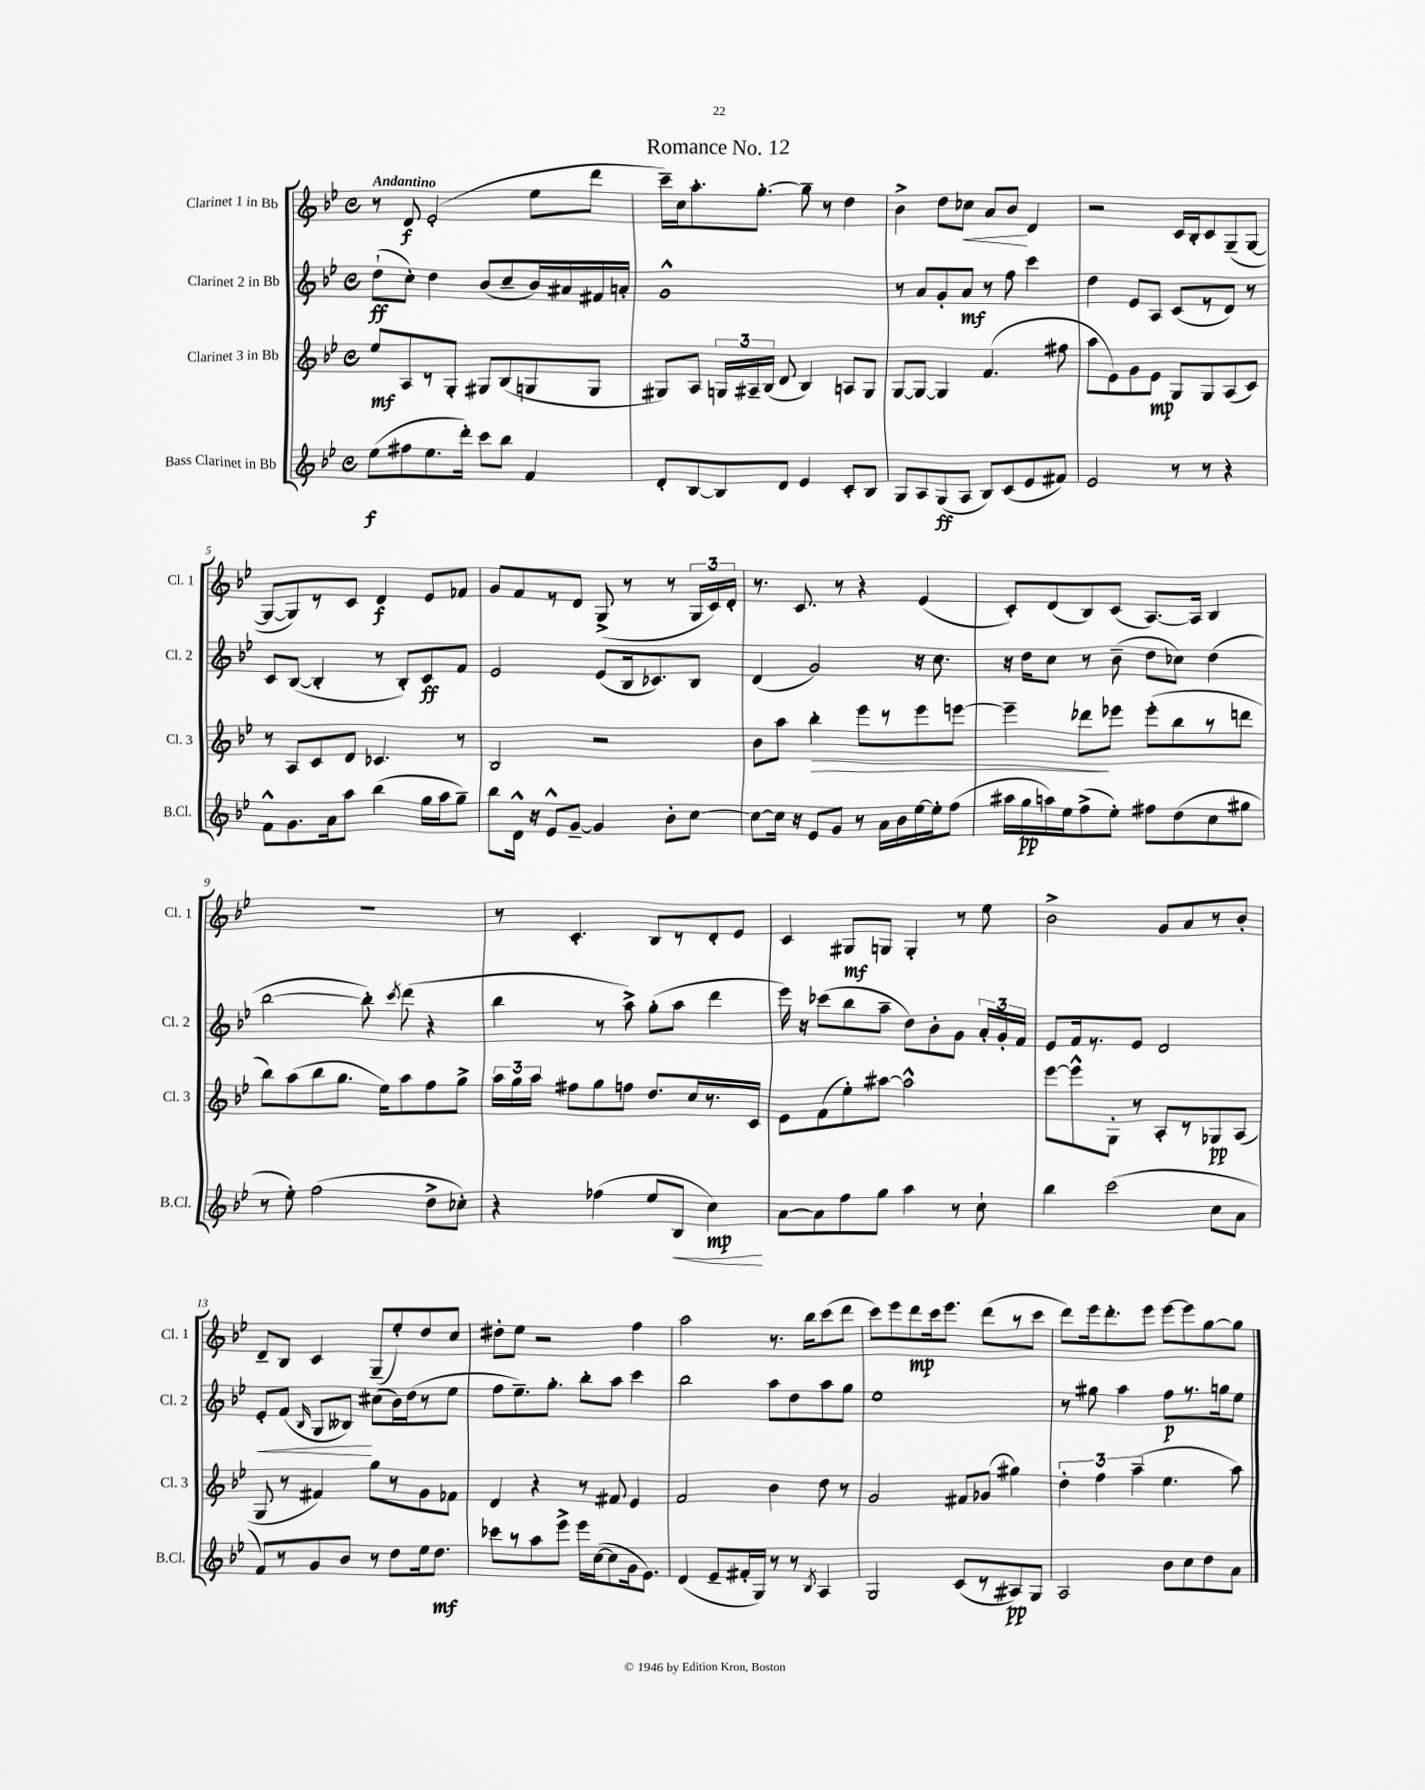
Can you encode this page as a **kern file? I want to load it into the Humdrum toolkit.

**kern	**kern	**kern	**kern
*staff4	*staff3	*staff2	*staff1
*clefG2	*clefG2	*clefG2	*clefG2
*k[b-e-]	*k[b-e-]	*k[b-e-]	*k[b-e-]
*M4/4	*M4/4	*M4/4	*M4/4
*met(c)	*met(c)	*met(c)	*met(c)
(8ee-	8ee-	(8dd`	8r
8ff#	8A	8cc')	8d
8.ee-	8r	4dd	(2e-'
.	8G'	.	.
16ddd')	.	.	.
8ccc	8G#	(8b-	.
8bb-	(8B-	8cc~	.
4f	8G	16b-)	8ee-
.	.	16a#	.
.	8G	16f#	8ddd
.	.	16a'	.
=	=	=	=
8d'	8G#)	1g^^	16ccc~)
.	.	.	16cc
[8B-	8A	.	8.aa'
8B-]	24G	.	.
.	24A#~	.	.
.	.	.	[8.gg'
.	(24B-	.	.
8d	8d	.	.
4e-	4B-)	.	8gg~]
.	.	.	8r
8c'	8A	.	4dd
8B-	8G	.	.
=	=	=	=
8G	[8G	8r	4b-^
8A	8G_	8a	.
(8G	4G]	8g'	8dd
8A	.	8a	8cc-
8B-)	(4.f	8r	8a
(8c	.	8ff	8b-
8e-	.	4ccc	4d
8f#)	8ff#	.	.
=	=	=	=
2e-	8aa	4dd	2r
.	8e-)	.	.
.	8g	8e-	.
.	8e-	8A	.
8r	8G	(8c	16c
.	.	.	16B-'
8r	8G	8r	8c
4r	(8A	8d)	(8G~
.	8c)	8r	[8G
=	=	=	=
8f^^	8r	8c	8G_
8.g	8A	([8B-	8G])
.	8c	4B-']	8r
16a	.	.	.
8aa	8d	.	8c
(4bb-	4.c-	8r	4d
.	.	8B-')	.
16gg	.	8c	8e-
16aa	.	.	.
8gg~)	8r	8f	8f-
=	=	=	=
8bb-	2B-	2e-	8g
16d^^	.	.	8f
16r	.	.	.
8e-^^	.	.	8r
[8g~	.	.	8d
4g]	2r	(8e-	(8G^
.	.	16B-	8r
.	.	8.c-)	.
8b-'	.	.	8r
[8cc	.	8B-	24G
.	.	.	24c)
.	.	.	24d'
=	=	=	=
8cc_	8b-	(4d	8.r
16cc]	8aa	.	.
16r	.	.	8.c
8e-	4bb-'	2g)	.
8g	.	.	8r
8r	8eee-	.	4r
16a	8r	.	.
16b-	.	.	.
[16ee-	8eee-	16r	(4e-
16ee-']	.	8.cc	.
(8ff	[8eee	.	.
=	=	=	=
16aa#	4eee~]	16r	8c')
16gg	.	16dd	.
16aa)	.	8cc	(8d
16ee-	.	.	.
(8ff^	8ddd-	8r	8B-)
8ee-')	8eee-	(8b-~	(8c
8ff#	(8eee-'	8dd	[8.A)
(8dd	8bb-	8cc-)	.
.	.	.	16A]
8cc	8r	(4dd	4B-
8gg#	8ddd	.	.
=	=	=	=
8r	8bb-)	[2bb-	1r
8ee-')	(8aa	.	.
(2ff	8bb-	.	.
.	8.gg	.	.
.	.	8bb-'])	.
.	16ee-)	.	.
.	.	8qccc	.
.	8aa	(8ddd	.
8dd^	8ff	4r	.
8cc-')	8gg^	.	.
=	=	=	=
4r	24aa	4bb-	8r
.	24gg	.	.
.	24aa	.	.
.	8ff#	.	4.c'
(4ff-	8gg	8r	.
.	8ff	8aa^)	.
8ee-	8.dd	(8gg'	8B-
8B-	.	8aa	8r
.	16cc	.	.
4cc)	8.r	4ddd	8d'
.	.	.	8e-
.	16c	.	.
=	=	=	=
[8a	8e-	16eee-)	4c
.	.	16r	.
8a]	(8f	(8ccc-	.
8ff	8ee-')	8bb-	8G#
8gg	[8aa#	8aa~	8G
4aa	2aa#^^]	8dd)	4G'
.	.	8b-'	.
8r	.	8g	8r
8cc`	.	24a'	8ee-
.	.	24g'	.
.	.	24f	.
=	=	=	=
4bb-	[8eee-	8e-	2b-^
.	8eee-^^]	16f	.
.	.	8.r	.
(2ccc	8G'	.	.
.	8r	8e-	.
.	8A'	2d	8g
.	8r	.	8a
8cc	8G-	.	8r
8a	(8A	.	8b-'
=	=	=	=
8f)	8G	8e-'	8d~
8r	8r	(8f	8B-
.	.	16qqB-	.
8g	4f#)	8G	4c
8b-	.	8B--)	.
8r	8gg	(8cc#	(8G~
8dd	8r	16b-)	8ee-')
.	.	(16dd	.
16ee-	8g	8r	8dd
8.dd	.	.	.
.	8f-	8ee-	8cc
=	=	=	=
8ccc-	4d	8ff	8dd#'
8r	.	8.ee-~)	8ee-
8aa	4r	.	2r
.	.	8.gg'	.
8eee-^	.	.	.
16eee-	8r	8bb-'	.
([16cc	.	.	.
8cc]	8f#	8aa	.
16g	4e-	4ccc	4ff
8.e-)	.	.	.
=	=	=	=
(4d	2f	2bb-	2aa
8e-~	.	.	.
16f#'	.	.	.
16G)	.	.	.
8r	4b-	8aa	8.r
8r	.	8dd	.
.	.	.	16bb-
8qB-	.	.	.
4A	8dd	8aa	(8ccc
.	8r	8gg	8ddd
=	=	=	=
2G	2g	1ee-	8ccc)
.	.	.	8eee-
.	.	.	8ddd
.	.	.	16ccc
.	.	.	8.eee-
(8c	8f#	.	.
8r	(8g-	.	(8ddd
8A#)	4gg#)	.	8r
8G	.	.	8ccc
=	=	=	=
2A	6dd'	8r	8ddd)
.	.	8gg#	16eee-
.	6ff	.	.
.	.	.	8.ddd'
.	.	4aa	.
.	(6aa~	.	.
.	.	.	8eee-
8b-	4.ee-	8ff	[8eee-
8cc	.	8.r	8eee-]
8dd	.	.	[8gg
.	.	16gg	.
8a	8aa)	8ee-	8gg]
==	==	==	==
*-	*-	*-	*-
